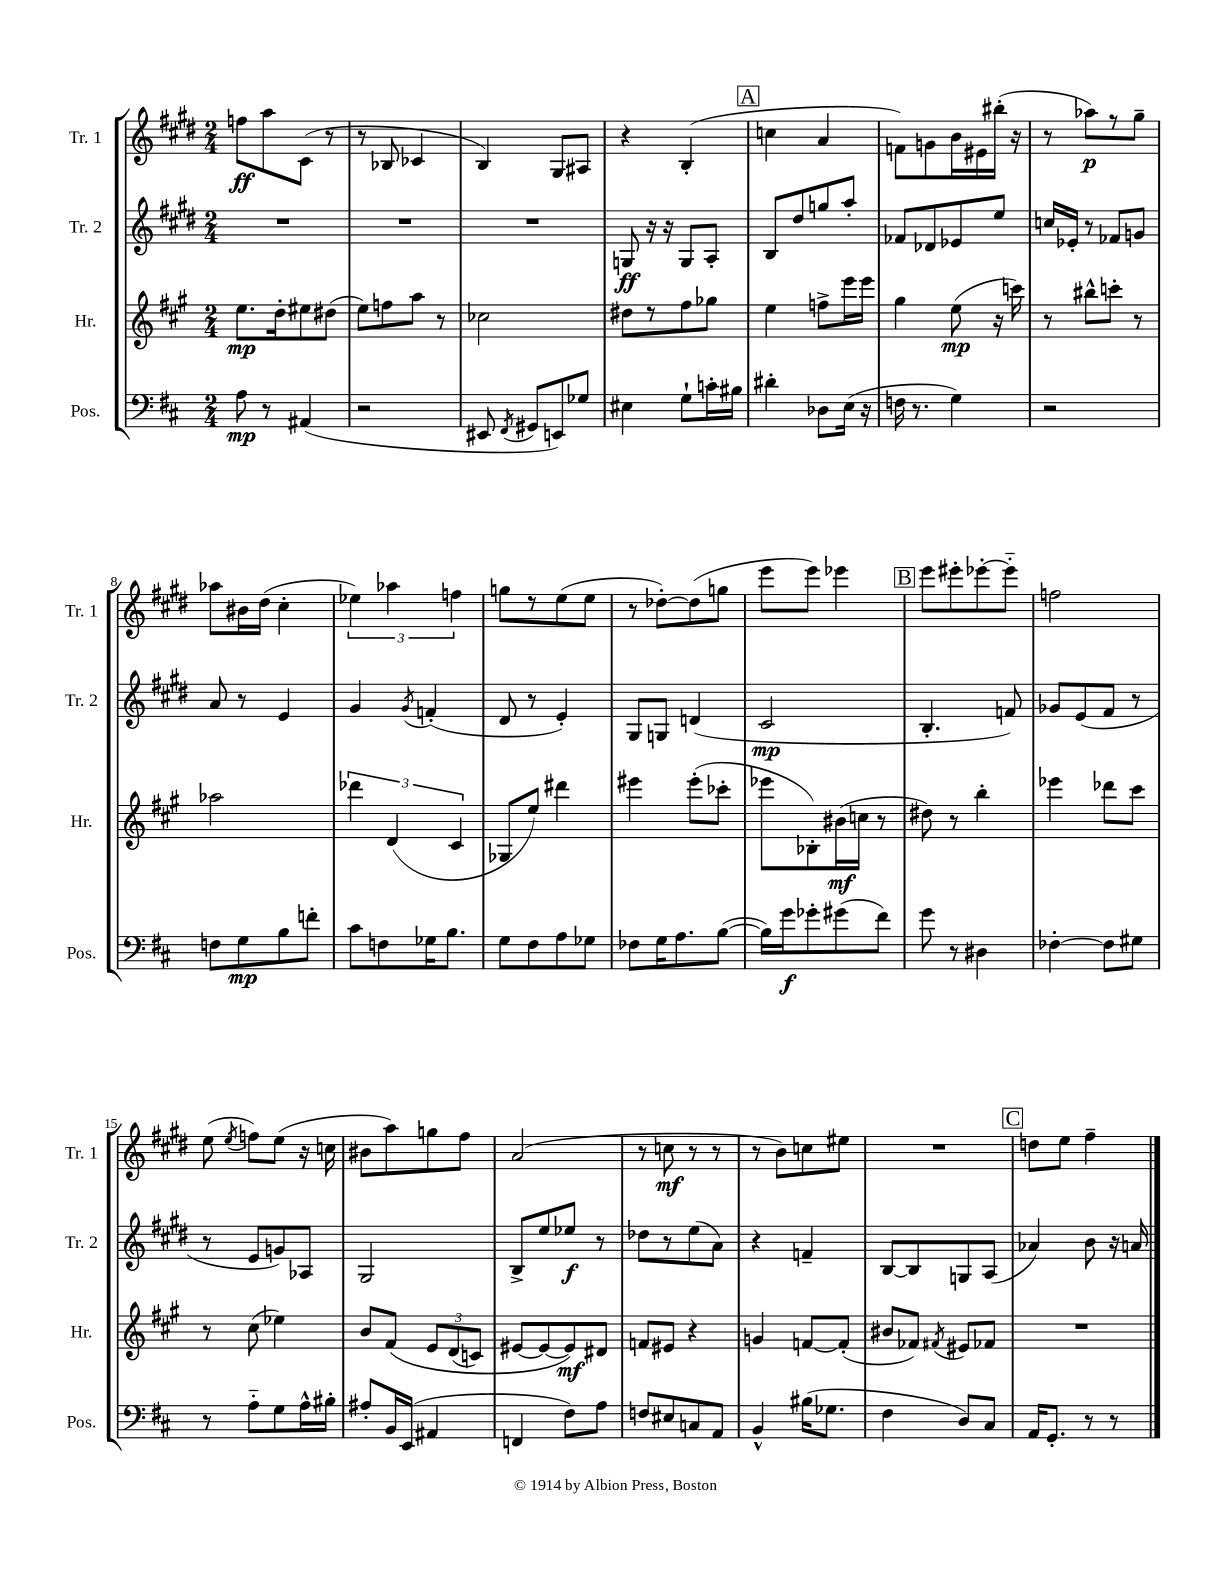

**kern	**kern	**kern	**kern
*staff4	*staff3	*staff2	*staff1
*clefF4	*clefG2	*clefG2	*clefG2
*k[f#c#]	*k[f#c#g#]	*k[f#c#g#d#]	*k[f#c#g#d#]
*M2/4	*M2/4	*M2/4	*M2/4
8A\	8.ee\L	2r	8ff\L
8r	.	.	8aa\
.	16dd'\k	.	.
(4AA#/	8ee#\	.	(8c#\J
.	(8dd#\J	.	8r
=	=	=	=
2r	8ee\L)	2r	8r
.	8ff\	.	8B-/
.	8aa\J	.	4c-/
.	8r	.	.
=	=	=	=
8EE#/	2cc-\	2r	4B/)
8qFF#/	.	.	.
8GG#/L	.	.	.
8EE/)	.	.	8G#/L
8G-/J	.	.	8A#/J
=	=	=	=
4E#\	8dd#\L	8G/	4r
.	8r	16r	.
.	.	16r	.
8G`\L	8ff#\	8G/L	(4B'/
16c'\L	8gg-\J	8A'/J	.
16B#\JJ	.	.	.
=	=	=	=
4d#'\	4ee\	8B/L	4cc\
.	.	8dd#/	.
8D-\L	8ff^\L	8gg/	4a/
(16E\Jk	16eee\L	8aa'/J	.
16r	16eee\JJ	.	.
=	=	=	=
16F\	4gg#\	8f-/L	8f\L)
8.r	.	.	.
.	.	8d-/	8g\
4G\)	(8ee\	8e-/	16b\L
.	.	.	16e#\
.	16r	8ee/J	(16bb#'\JJ
.	16ccc\)	.	16r
=	=	=	=
2r	8r	16cc/LL	8r
.	.	16e-'/JJ	.
.	8bb#^^\L	8r	8aa-\L)
.	8ccc'\J	8f-/L	8r
.	8r	8g/J	8gg#~\J
=	=	=	=
8F\L	2aa-\	8a/	8aa-\L
8G\	.	8r	16b#\L
.	.	.	(16dd#\JJ
8B\	.	4e/	4cc#'\
8f'\J	.	.	.
=	=	=	=
8c#\L	6ddd-\	4g#/	6ee-\)
8F\	.	.	.
.	(6d/	.	6aa-\
.	.	8qg#/	.
16G-\K	.	(4f'/	.
8.B\J	.	.	.
.	6c#/	.	6ff\
=	=	=	=
8G\L	8G-/L	8d#/	8gg\L
8F#\	8ee/J)	8r	8r
8A\	4ddd#\	4e'/)	(8ee\
8G-\J	.	.	8ee\J
=	=	=	=
8F-\L	4eee#\	8G#/L	8r
16G\K	.	8G/J	[8dd-'\L)
8.A\	.	.	.
.	(8eee#'\L	(4d/	(8dd-\]
([8B\J	8ccc-'\J	.	8gg\J
=	=	=	=
16B\]LL)	8eee-\L	2c#/	8eee\L
16g\J	.	.	.
8g-'\	8B-'\)	.	8eee\J)
(8g#\	(16b#\L	.	4eee-\
.	16cc\JJ	.	.
8f#\J)	8r	.	.
=	=	=	=
8g\	8dd#\)	4.B'/	8eee\L
8r	8r	.	8eee#'\
4D#\	4bb'\	.	[8eee-'\
.	.	8f/)	8eee-'~\]J
=	=	=	=
[4F-'\	4eee-\	8g-/L	2ff\
.	.	(8e/	.
8F-\]L	8ddd-\L	8f#/J	.
8G#\J	8ccc#\J	8r	.
=	=	=	=
8r	8r	8r	(8ee\
.	.	.	8qee/
8A'~\L	(8cc#\	8e/L	8ff\L)
8G\	4ee-\)	8g/)	(8ee\J
16A^^\L	.	8A-/J	16r
16B#'\JJ	.	.	16cc\
=	=	=	=
8A#'/L	8b/L	2G#/	8b#\L
16BB/L	&(8f#/J	.	8aa\)
(16EE/JJ	.	.	.
4AA#/	12e/L	.	8gg\
.	(12d/	.	.
.	.	.	8ff#\J
.	12c/J)	.	.
=	=	=	=
4FF/	[8e#/L	8B^/L	(2a/
.	8e#/_	8ee/	.
8F#\L)	8e#/]&)	8ee-/J	.
8A\J	8d#/J	8r	.
=	=	=	=
8F/L	8f/L	8dd-\L	8r
8E#/	8e#/J	8r	8cc\
8C/	4r	(8ee\	8r
8AA/J	.	8a\J)	8r
=	=	=	=
4BB^^/	4g/	4r	8r
.	.	.	8b\L)
(16B#\LK	[8f/L	4f~/	8cc\
8.G-\J	.	.	.
.	(8f'/]J	.	8ee#\J
=	=	=	=
4F#\	8b#/L	[8B/L	2r
.	8f-/J)	8B/]	.
.	8qf#/	.	.
8D/L)	8e#/L	8G/	.
8C#/J	8f-/J	(8A/J	.
=	=	=	=
16AA/LK	2r	4a-/)	8dd\L
8.GG'/J	.	.	.
.	.	.	8ee\J
8r	.	8b\	4ff#~\
8r	.	16r	.
.	.	16a/	.
==	==	==	==
*-	*-	*-	*-
